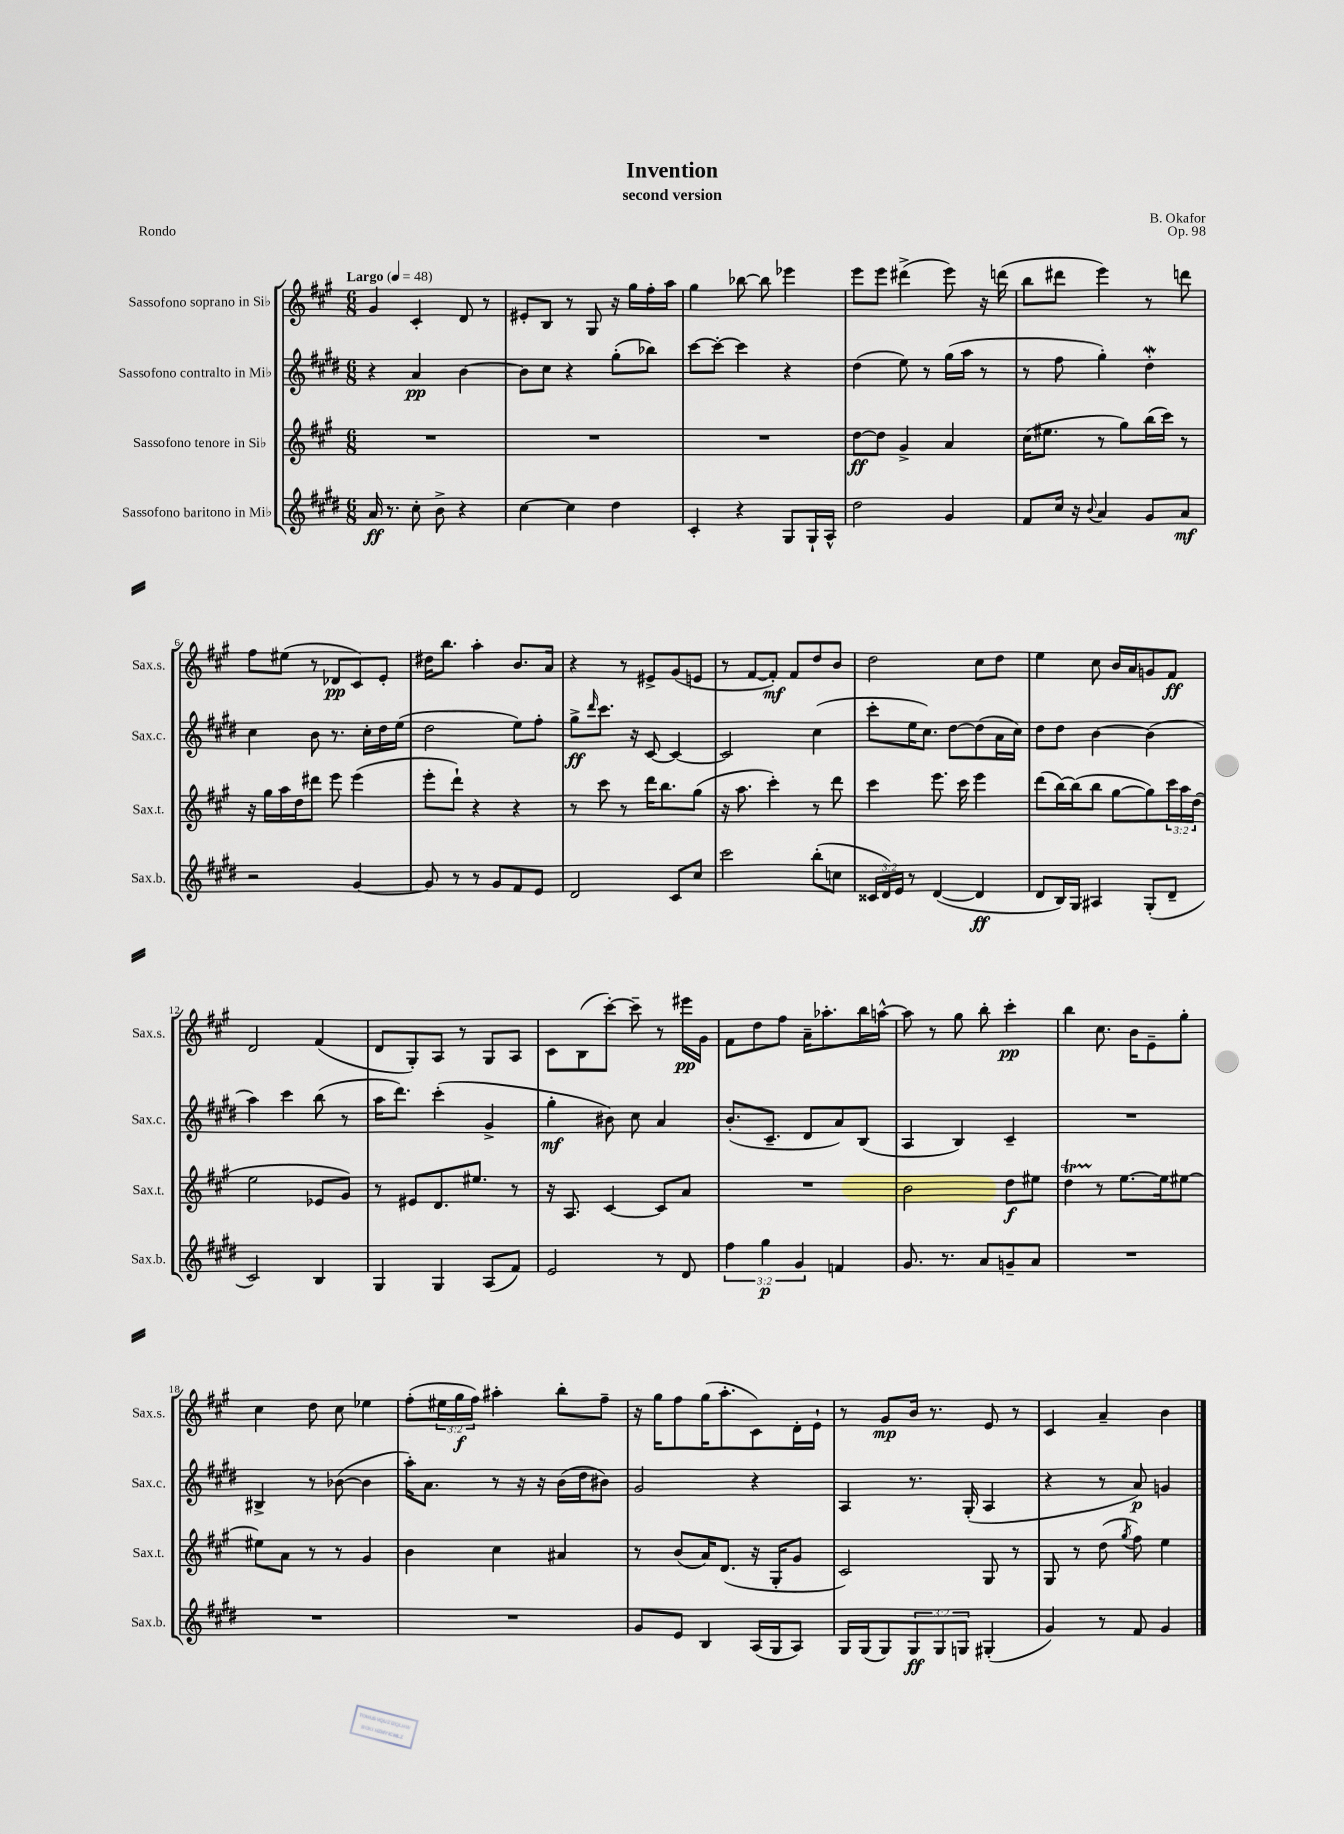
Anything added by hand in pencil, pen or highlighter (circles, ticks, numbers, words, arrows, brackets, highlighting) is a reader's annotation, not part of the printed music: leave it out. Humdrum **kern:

**kern	**kern	**kern	**kern
*staff4	*staff3	*staff2	*staff1
*clefG2	*clefG2	*clefG2	*clefG2
*k[f#c#g#d#]	*k[f#c#g#]	*k[f#c#g#d#]	*k[f#c#g#]
*M6/8	*M6/8	*M6/8	*M6/8
*MM48	*MM48	*MM48	*MM48
16a	2.r	4r	4g#
8.r	.	.	.
8cc#'	.	4a	4c#'
8b^	.	.	.
4r	.	[4b	8d
.	.	.	8r
=	=	=	=
[4cc#	2.r	8b]	8e#'
.	.	8cc#	8B
4cc#]	.	4r	8r
.	.	.	8G#
4dd#	.	(8gg#'	16r
.	.	.	16gg#
.	.	8bb-)	16ff#'
.	.	.	16aa
=	=	=	=
4c#'	2.r	[8ccc#	4gg#
.	.	8ccc#'_	.
4r	.	4ccc#]	[8bb-
.	.	.	8bb-]
8G#	.	4r	4eee-
16G#`	.	.	.
16A^^	.	.	.
=	=	=	=
2dd#	[8dd	(4dd#	8eee
.	8dd]	.	8eee
.	4g#^	8ee)	(4ddd#^
.	.	8r	.
4g#	4a	(16gg#	8eee)
.	.	16aa	.
.	.	8r	16r
.	.	.	(16ddd
=	=	=	=
8f#	(16cc#	8r	8bb
.	8.ee#	.	.
16cc#	.	8ff#	8ddd#
16r	.	.	.
8qqb	.	.	.
4a	8r	4gg#')	4eee)
.	8gg#)	.	.
8g#	(16bb	4dd#'	8r
.	16ccc#)	.	.
8a	8r	.	8ddd
=	=	=	=
2r	16r	4cc#	8ff#
.	16gg#	.	.
.	16aa	.	(8ee#
.	16dd	.	.
.	8ddd#	8b	8r
.	8eee	8.r	8d-
[4g#	(4eee	.	8c#)
.	.	16cc#'	.
.	.	16dd#	8e'
.	.	(16ee	.
=	=	=	=
8g#]	8eee'	2dd#	16dd#
.	.	.	8.bb
8r	8ddd`)	.	.
8r	4r	.	4aa'
8g#	.	.	.
8f#	4r	8ee)	8.b
8e	.	8ff#'	.
.	.	.	16a
=	=	=	=
2d#	8r	8gg#^	4r
.	.	16qqddd#	.
.	8ccc#	8.ccc#	.
.	8r	.	8r
.	.	16r	.
.	16ddd	[8c#	8e#^
.	8.bb	.	.
8c#	.	4c#_	(8g#
8cc#	(8gg#	.	8e
=	=	=	=
2ccc#	16r	2c#]	8r
.	8.aa	.	.
.	.	.	[8f#
.	4ccc#')	.	8f#'])
.	.	.	8f#
(8bb'	8r	(4cc#	8dd
8cc	8ddd	.	8b
=	=	=	=
24c##	4ccc#	8ccc#'	2dd
24d#)	.	.	.
24e	.	.	.
8r	.	16ee	.
.	.	8.cc#)	.
([4d#	8.eee	.	.
.	.	[8dd#	.
.	16ccc#	.	.
4d#]	4eee	(8dd#]	8cc#
.	.	16a	8dd
.	.	16cc#)	.
=	=	=	=
8d#	(8ddd	8dd#	4ee
16B)	[16bb)	8dd#	.
16G#	(16bb]	.	.
4A#	8bb	[4b	8cc#
.	[8gg#	.	16b
.	.	.	16a
(8G#'	8gg#])	(4b]	8g
8d#~	24ccc#	.	8f#
.	24aa	.	.
.	(24dd	.	.
=	=	=	=
2c#)	2ee	4aa)	2d
.	.	4ccc#	.
4B	8e-	(8bb	(4f#
.	8g#)	8r	.
=	=	=	=
4G#	8r	16aa	8d
.	.	8.ddd#)	.
.	8e#	.	8G#')
4G#	8.d	(4ccc#'	8A
.	.	.	8r
.	8.ee#	.	.
(8A	.	4g#^	8G#
8f#)	8r	.	8A
=	=	=	=
2e	16r	4gg#'	8c#
.	8.A	.	.
.	.	.	(8B
.	[4c#	8b#)	[8ccc#')
.	.	8cc#	8ccc#~]
8r	8c#]	4a	8r
8d#	8a	.	16eee#
.	.	.	16g#
=	=	=	=
6ff#	2.r	(8.b'	8f#
.	.	.	8dd
6gg#	.	.	.
.	.	8.c#~	.
.	.	.	8ff#
6g#	.	.	.
.	.	8d#	16a~
.	.	.	8.aa-'
4f	.	8a)	.
.	.	(8B	16bb
.	.	.	[16aa^^
=	=	=	=
8.g#	2b	4A	8aa]
.	.	.	8r
8.r	.	.	.
.	.	4B)	8gg#
8a	.	.	8bb'
8g~	8dd	4c#~	4ccc#'
8a	8ee#	.	.
=	=	=	=
2.r	4dd	2.r	4bb
.	8r	.	8.cc#
.	[8.ee	.	.
.	.	.	16b
.	.	.	8e~
.	16ee]	.	.
.	[8ee#	.	8gg#'
=	=	=	=
2.r	8ee#]	4B#^	4cc#
.	8a	.	.
.	8r	8r	8dd
.	8r	([8b-	8cc#
.	4g#	4b-]	4ee-
=	=	=	=
2.r	4b	16aa')	(8ff#'
.	.	8.a	.
.	.	.	24ee#
.	.	.	24gg#
.	.	.	24ff#)
.	4cc#	8r	4aa#'
.	.	16r	.
.	.	16r	.
.	4a#	(16b	8bb'
.	.	16dd#	.
.	.	8b#)	8ff#~
=	=	=	=
8g#	8r	2g#	16r
.	.	.	16gg#
8e	(8b	.	8ff#
4B	16a)	.	(16gg#
.	(8.d	.	8.aa'
(16A	16r	4r	8c#)
16G#	16G#'	.	.
8A)	8g#	.	16d'
.	.	.	16e`
=	=	=	=
16G#	2c#)	4A	8r
(16G#	.	.	.
8G#)	.	.	8g#
12G#	.	8.r	16b
.	.	.	8.r
12G#	.	.	.
12G	.	.	.
.	.	(16G#'	.
(4G#'	8G#	4A	8e
.	8r	.	8r
=	=	=	=
4g#)	8G#	4r	4c#
.	8r	.	.
8r	(8dd	8r	4a~
.	8qgg#	.	.
8f#	8ff#)	8a)	.
4g#	4ee	4g	4b
==	==	==	==
*-	*-	*-	*-
